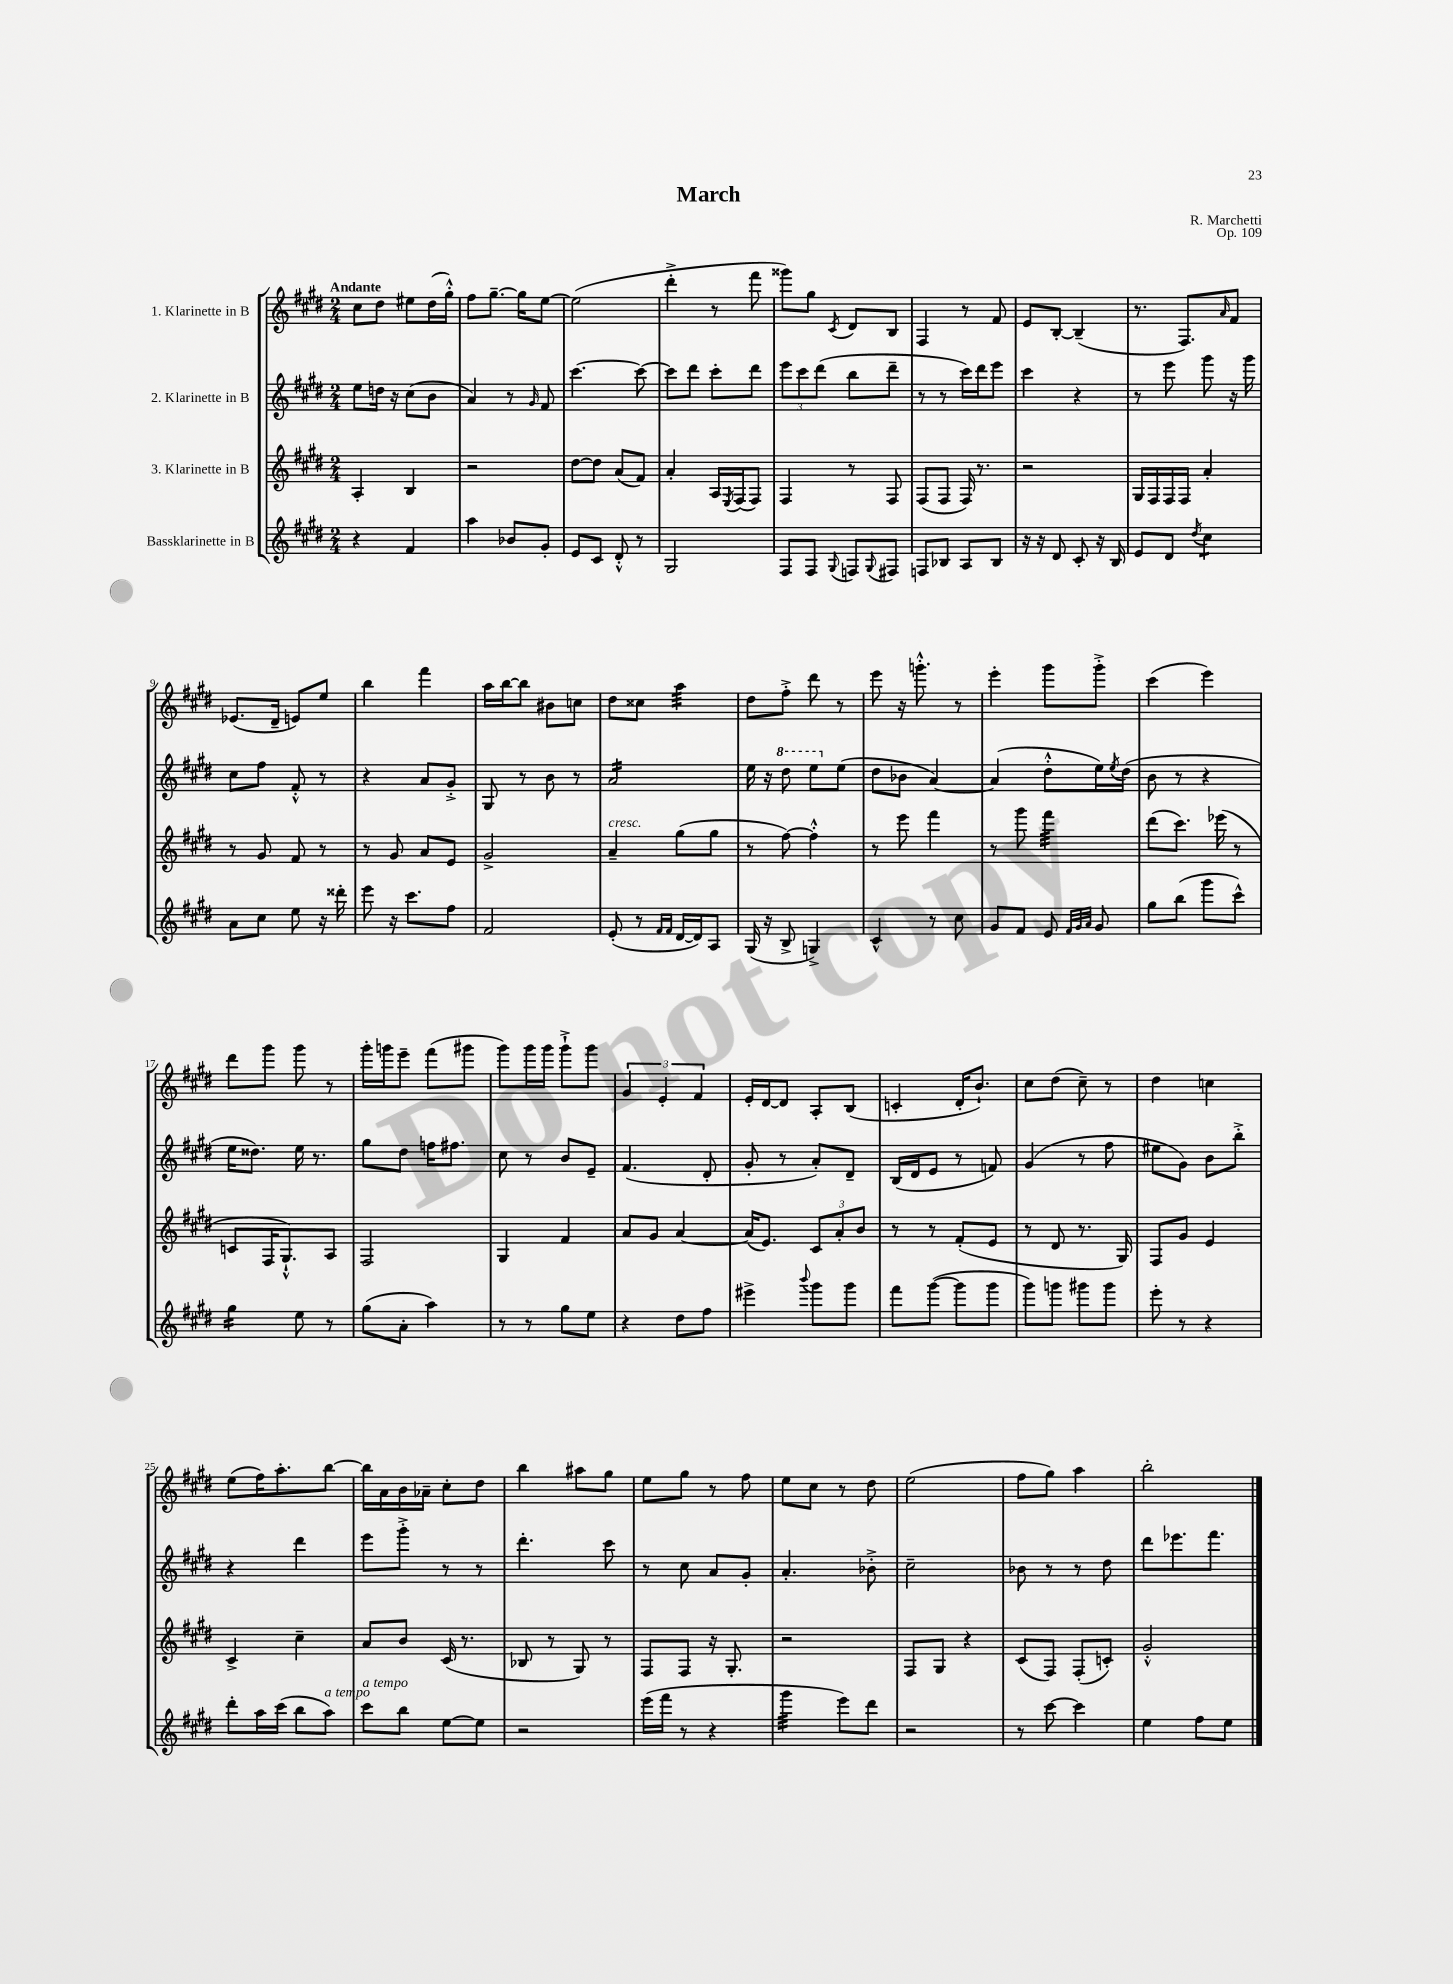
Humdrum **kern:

**kern	**kern	**kern	**kern
*staff4	*staff3	*staff2	*staff1
*clefG2	*clefG2	*clefG2	*clefG2
*k[f#c#g#d#]	*k[f#c#g#d#]	*k[f#c#g#d#]	*k[f#c#g#d#]
*M2/4	*M2/4	*M2/4	*M2/4
4r	4A'/	8ee\L	8cc#\L
.	.	16dd\Jk	8dd#\J
.	.	16r	.
4f#/	4B/	(8cc#\L	8ee#\L
.	.	8b\J	(16dd#\L
.	.	.	16gg#'^^\JJ)
=	=	=	=
4aa\	2r	4a/)	8ff#\L
.	.	.	[8.gg#~\J
8b-/L	.	8r	.
.	.	.	16gg#\]LK
.	.	16qqg#/	.
8g#'/J	.	8f#/	[8ee\J
=	=	=	=
8e/L	[8dd#\L	[4.ccc#\	(2ee\]
8c#/J	8dd#\]J	.	.
8d#'^^/	(8a/L	.	.
8r	8f#/J)	8ccc#\_	.
=	=	=	=
2G#/	4a'/	8ccc#\]L	4ddd#'^\
.	.	8ddd#\J	.
.	16A/LL	8ccc#'\L	8r
.	8qE/	.	.
.	(16F#/J	.	.
.	8F#/J)	8ddd#\J	8fff#\
=	=	=	=
8F#/L	4F#/	12eee\L	8ggg##\L)
.	.	12ccc#\	.
8F#/J	.	.	8gg#\J
.	.	(12ddd#\J	.
8qqG#/	.	.	8qc#/
8F/L	8r	8bb\L	8d#/L
8qqG#/	.	.	.
8F#/J	8F#/	8ddd#~\J	8B/J
=	=	=	=
8F/L	(8F#/L	8r	4F#/
8B-/J	8F#/J	8r	.
8A/L	16F#/)	16ccc#\LL)	8r
.	8.r	16ddd#\J	.
8B-/J	.	8eee\J	8f#/
=	=	=	=
16r	2r	4ccc#\	8e/L
16r	.	.	.
8d#/	.	.	[8B'/J
8c#'/	.	4r	(4B~/]
16r	.	.	.
16B/	.	.	.
=	=	=	=
8e/L	16G#/LL	8r	8.r
.	16F#/	.	.
8d#/J	16F#/	8eee\	.
.	16F#/JJ	.	8.F#/L)
8qdd#/	.	.	.
4cc#\	4a'/	8ggg#\	.
.	.	.	16qqa/
.	.	16r	8f#/J
.	.	16ggg#\	.
=	=	=	=
8a\L	8r	8cc#\L	(8.e-/L
8cc#\J	8g#/	8ff#\J	.
.	.	.	16d#~/Jk
8ee\	8f#/	8f#'^^/	8e/L)
16r	8r	8r	8ee/J
16ddd##'\	.	.	.
=	=	=	=
8eee\	8r	4r	4bb\
16r	8g#/	.	.
8.ccc#\L	.	.	.
.	8a/L	8a/L	4fff#\
8ff#\J	8e/J	8g#'^/J	.
=	=	=	=
2f#/	2g#^/	8G#/	16aa\LL
.	.	.	[16bb\J
.	.	8r	8bb\]J
.	.	8b\	8b#\L
.	.	8r	8cc\J
=	=	=	=
(8e'/	4a~/	2a/	8dd#\L
8r	.	.	8cc##\J
16qqf#/LL	.	.	.
16qqf#/JJ	.	.	.
[16d#/LL	(8gg#\L	.	4aa\
16d#/]J)	.	.	.
8A/J	8gg#\J	.	.
=	=	=	=
(16G#/	8r	16ee\	8dd#\L
16r	.	16r	.
8B^/	[8ff#\)	8ddd#\	8ff#'^\J
4G^/)	4ff#'^^\]	8eee\L	8ddd#\
.	.	(8ee\J	8r
=	=	=	=
4c#^^/	8r	8dd#\L	8eee\
.	8eee\	8b-\J	16r
.	.	.	8.ggg'^^\
8r	4fff#\	[4a/)	.
8cc#\	.	.	8r
=	=	=	=
8g#/L	8r	(4a/]	4eee'\
8f#/J	8ggg#\	.	.
8e/	4fff#\	8dd#'^^\L	8ggg#\L
32qqf#/LLL	.	.	.
32qqg#/	.	.	.
32qqa/JJJ	.	.	.
8g#/	.	16ee\L)	8ggg#'^\J
.	.	8qee/	.
.	.	(16dd#\JJ	.
=	=	=	=
8gg#\L	(8ddd#\L	8b\	(4ccc#\
(8bb\J	8.ccc#\J)	8r	.
8ggg#\L	.	4r	4eee\)
.	(16eee-\	.	.
8ccc#^^\J)	8r	.	.
=	=	=	=
4gg#\	8c/L	16ee\LK	8ddd#\L
.	.	8.dd##\J)	.
.	16F#/K	.	8ggg#\J
.	8.G#`^^/)	.	.
8ee\	.	16ee\	8ggg#\
.	.	8.r	.
8r	8A/J	.	8r
=	=	=	=
(8gg#\L	2F#/	8gg#\L	16ggg#'\LL
.	.	.	16ggg\J
8a'\J	.	8dd#\J	8eee~\J
4aa\)	.	16ff\LK	(8fff#\L
.	.	8.ff#\J	.
.	.	.	8ggg#\J
=	=	=	=
8r	4G#/	8cc#\	8ggg#\L)
8r	.	8r	16ggg#\L
.	.	.	16ggg#\JJ
8gg#\L	4f#/	8b/L	8ggg#`^\L
8ee\J	.	8e~/J	8ggg#\J
=	=	=	=
4r	8a/L	(4.f#/	6g#/
.	8g#/J	.	.
.	.	.	6e'/
8dd#\L	[4a/	.	.
.	.	.	6f#/
8ff#\J	.	8d#'/	.
=	=	=	=
4eee#^\	(16a/]LK	8g#'/	16e'/LL
.	8.e/J)	.	[16d#/J
.	.	8r	8d#/]J
8qqbbb/	.	.	.
8ggg#\L	12c#/L	8a'/L)	8A'/L
.	12a'/	.	.
8ggg#\J	.	8d#~/J	(8B/J
.	12b/J	.	.
=	=	=	=
8fff#\L	8r	(16B/LL	4c'/
.	.	16d#/J	.
([8ggg#\J	8r	8e/J	.
8ggg#\]L	(8f#'/L	8r	16d#'/LK
.	.	.	8.b`/J)
8ggg#\J	8e/J	8f/)	.
=	=	=	=
8ggg#\L)	8r	(4g#/	8cc#\L
8ggg\J	8d#/	.	(8dd#\J
8ggg#\L	8.r	8r	8cc#~\)
8ggg#\J	.	8ff#\	8r
.	16G#/)	.	.
=	=	=	=
8eee'\	8F#/L	8ee#\L	4dd#\
8r	8g#/J	8g#\J)	.
4r	4e/	8b\L	4cc\
.	.	8bb'^\J	.
=	=	=	=
8ddd#'\L	4c#^/	4r	(8ee\L
16aa\L	.	.	16ff#\K)
(16ccc#\JJ	.	.	8.aa'\
8bb\L	4cc#~\	4ddd#\	.
8aa\J)	.	.	[8bb\J
=	=	=	=
8ccc#\L	8a/L	8eee\L	16bb\]LL
.	.	.	16a\
8bb\J	8b/J	8ggg#'^\J	16b\
.	.	.	16a-~\JJ
[8ee\L	(16c#/	8r	8cc#'\L
.	8.r	.	.
8ee\]J	.	8r	8dd#\J
=	=	=	=
2r	8B-/	4.ddd#'\	4bb\
.	8r	.	.
.	8G#/)	.	8aa#\L
.	8r	8ccc#\	8gg#\J
=	=	=	=
(16eee\LL	8F#/L	8r	8ee\L
16fff#\JJ	.	.	.
8r	8F#/J	8cc#\	8gg#\J
4r	16r	8a/L	8r
.	8.G#'/	.	.
.	.	8g#'/J	8ff#\
=	=	=	=
4ggg#\	2r	4.a'/	8ee\L
.	.	.	8cc#\J
8eee\L)	.	.	8r
8ddd#\J	.	8b-'^\	8dd#\
=	=	=	=
2r	8F#/L	2cc#~\	(2ee\
.	8G#/J	.	.
.	4r	.	.
=	=	=	=
8r	(8c#/L	8b-\	8ff#\L
[8ccc#\	8F#/J)	8r	8gg#\J)
4ccc#\]	(8F#'/L	8r	4aa\
.	8c'/J)	8dd#\	.
=	=	=	=
4ee\	2g#'^^/	8ddd#\L	2bb'\
.	.	8.eee-\	.
8ff#\L	.	.	.
.	.	8.fff#\J	.
8ee\J	.	.	.
==	==	==	==
*-	*-	*-	*-
